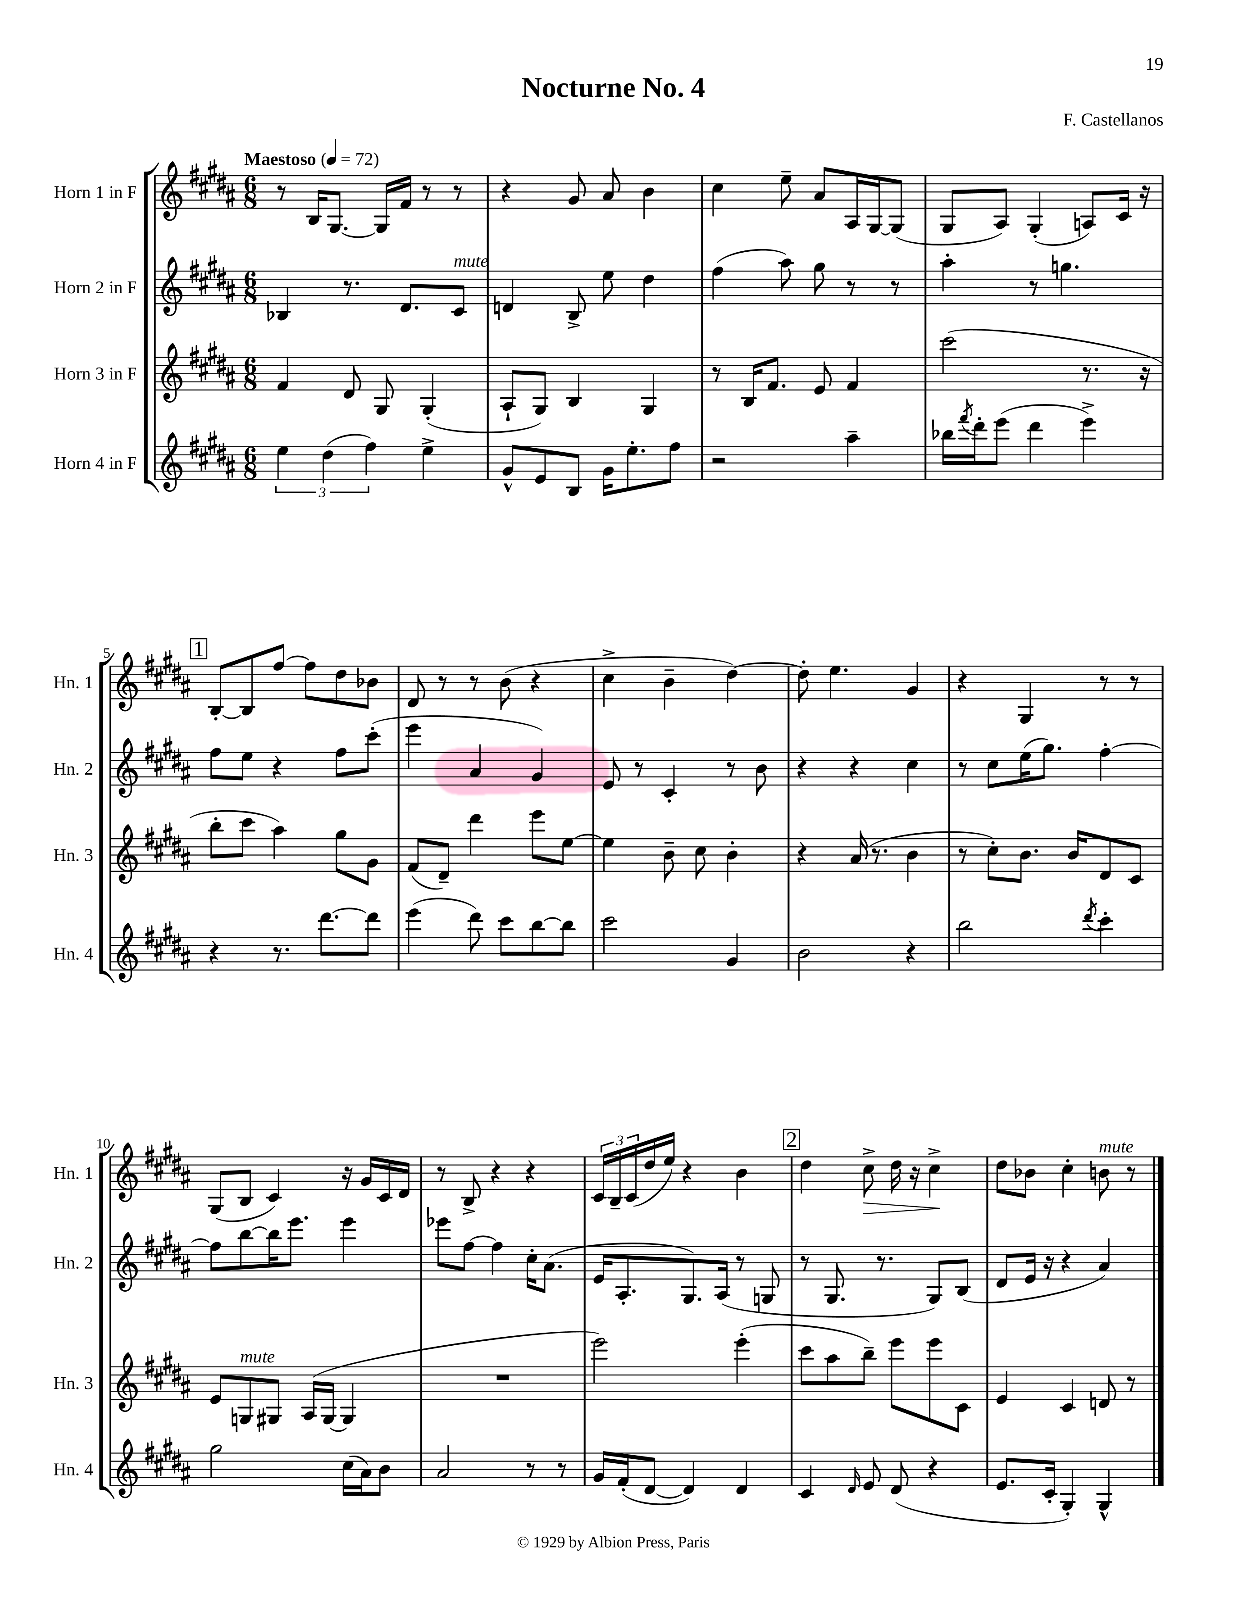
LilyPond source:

\header { title = "Nocturne No. 4" composer = "F. Castellanos" }
<<
\new StaffGroup <<
\new Staff = "s0" \with { instrumentName = "Horn 1 in F" shortInstrumentName = "Hn. 1" } {
    \clef treble \key b \major \numericTimeSignature \time 6/8 \tempo "Maestoso" 4 = 72
    r8 b16 gis8.~ gis16 fis'16 r8 r8 |
    r4 gis'8 ais'8 b'4 |
    cis''4 e''8-- ais'8 ais16 gis16~ gis8( |
    gis8 ais8) gis4-.( a8) cis'16 r16 |
    \mark \markup { \box "1" } b8~-. b8 fis''8~ fis''8 dis''8 bes'8 |
    dis'8 r8 r8 b'8( r4 |
    cis''4-> b'4-- dis''4~) |
    dis''8-. e''4. gis'4 |
    r4 gis4 r8 r8 |
    gis8( b8 cis'4) r16 gis'16 cis'16 dis'16 |
    r8 b8-> r4 r4 |
    \tuplet 3/2 { cis'16 b16-- cis'16( } dis''16 e''16) r4 b'4 |
    \mark \markup { \box "2" } dis''4 cis''8->\> dis''16 r16 cis''4->\! |
    dis''8 bes'8 cis''4-. b'8^\markup { \italic "mute" } r8 \bar "|." |
}
\new Staff = "s1" \with { instrumentName = "Horn 2 in F" shortInstrumentName = "Hn. 2" } {
    \clef treble \key b \major \numericTimeSignature \time 6/8
    bes4 r8. dis'8. cis'8^\markup { \italic "mute" } |
    d'4 b8-> e''8 dis''4 |
    fis''4( ais''8) gis''8 r8 r8 |
    ais''4-. r8 g''4. |
    \mark \markup { \box "1" } fis''8 e''8 r4 fis''8 cis'''8-.( |
    e'''4 ais'4 gis'4) |
    e'8 r8 cis'4-. r8 b'8 |
    r4 r4 cis''4 |
    r8 cis''8 e''16( gis''8.) fis''4~-. |
    fis''8 b''8~ b''16 e'''8. e'''4 |
    ees'''8 fis''8~ fis''4 cis''16-. ais'8.( |
    e'16 ais8.-. gis8.) ais16( r8 g8 |
    \mark \markup { \box "2" } r8 gis8. r8. gis8) b8( |
    dis'8 e'16 r16 r4 ais'4) \bar "|." |
}
\new Staff = "s2" \with { instrumentName = "Horn 3 in F" shortInstrumentName = "Hn. 3" } {
    \clef treble \key b \major \numericTimeSignature \time 6/8
    fis'4 dis'8 gis8 gis4-.( |
    ais8-! gis8) b4 gis4 |
    r8 b16 fis'8. e'8 fis'4 |
    cis'''2( r8. r16 |
    \mark \markup { \box "1" } b''8-. cis'''8 ais''4) gis''8 gis'8 |
    fis'8( dis'8--) dis'''4 e'''8 e''8~ |
    e''4 b'8-- cis''8 b'4-. |
    r4 ais'16( r8. b'4 |
    r8 cis''8-.) b'8. b'16 dis'8 cis'8 |
    e'8 g8^\markup { \italic "mute" } gis8 ais16( gis16~ gis4 |
    R2. |
    e'''2) e'''4-.( |
    \mark \markup { \box "2" } cis'''8 ais''8 b''8--) e'''8 e'''8 cis'8 |
    e'4 cis'4 d'8 r8 \bar "|." |
}
\new Staff = "s3" \with { instrumentName = "Horn 4 in F" shortInstrumentName = "Hn. 4" } {
    \clef treble \key b \major \numericTimeSignature \time 6/8
    \tuplet 3/2 { e''4 dis''4( fis''4) } e''4-> |
    gis'8-^ e'8 b8 gis'16 e''8.-. fis''8 |
    r2 ais''4-- |
    bes''16 \acciaccatura { fis'''8 } dis'''16-. e'''8( dis'''4 e'''4->) |
    \mark \markup { \box "1" } r4 r8. dis'''8.~ dis'''8 |
    e'''4( dis'''8) cis'''8 b''8~ b''8 |
    cis'''2 gis'4 |
    b'2 r4 |
    b''2 \acciaccatura { dis'''8 } cis'''4-. |
    gis''2 cis''16( ais'16) b'8 |
    ais'2 r8 r8 |
    gis'16 fis'16-.( dis'8~ dis'4) dis'4 |
    \mark \markup { \box "2" } cis'4 \grace { dis'16 } e'8 dis'8( r4 |
    e'8. cis'16-. gis4-.) gis4-^ \bar "|." |
}
>>
>>
